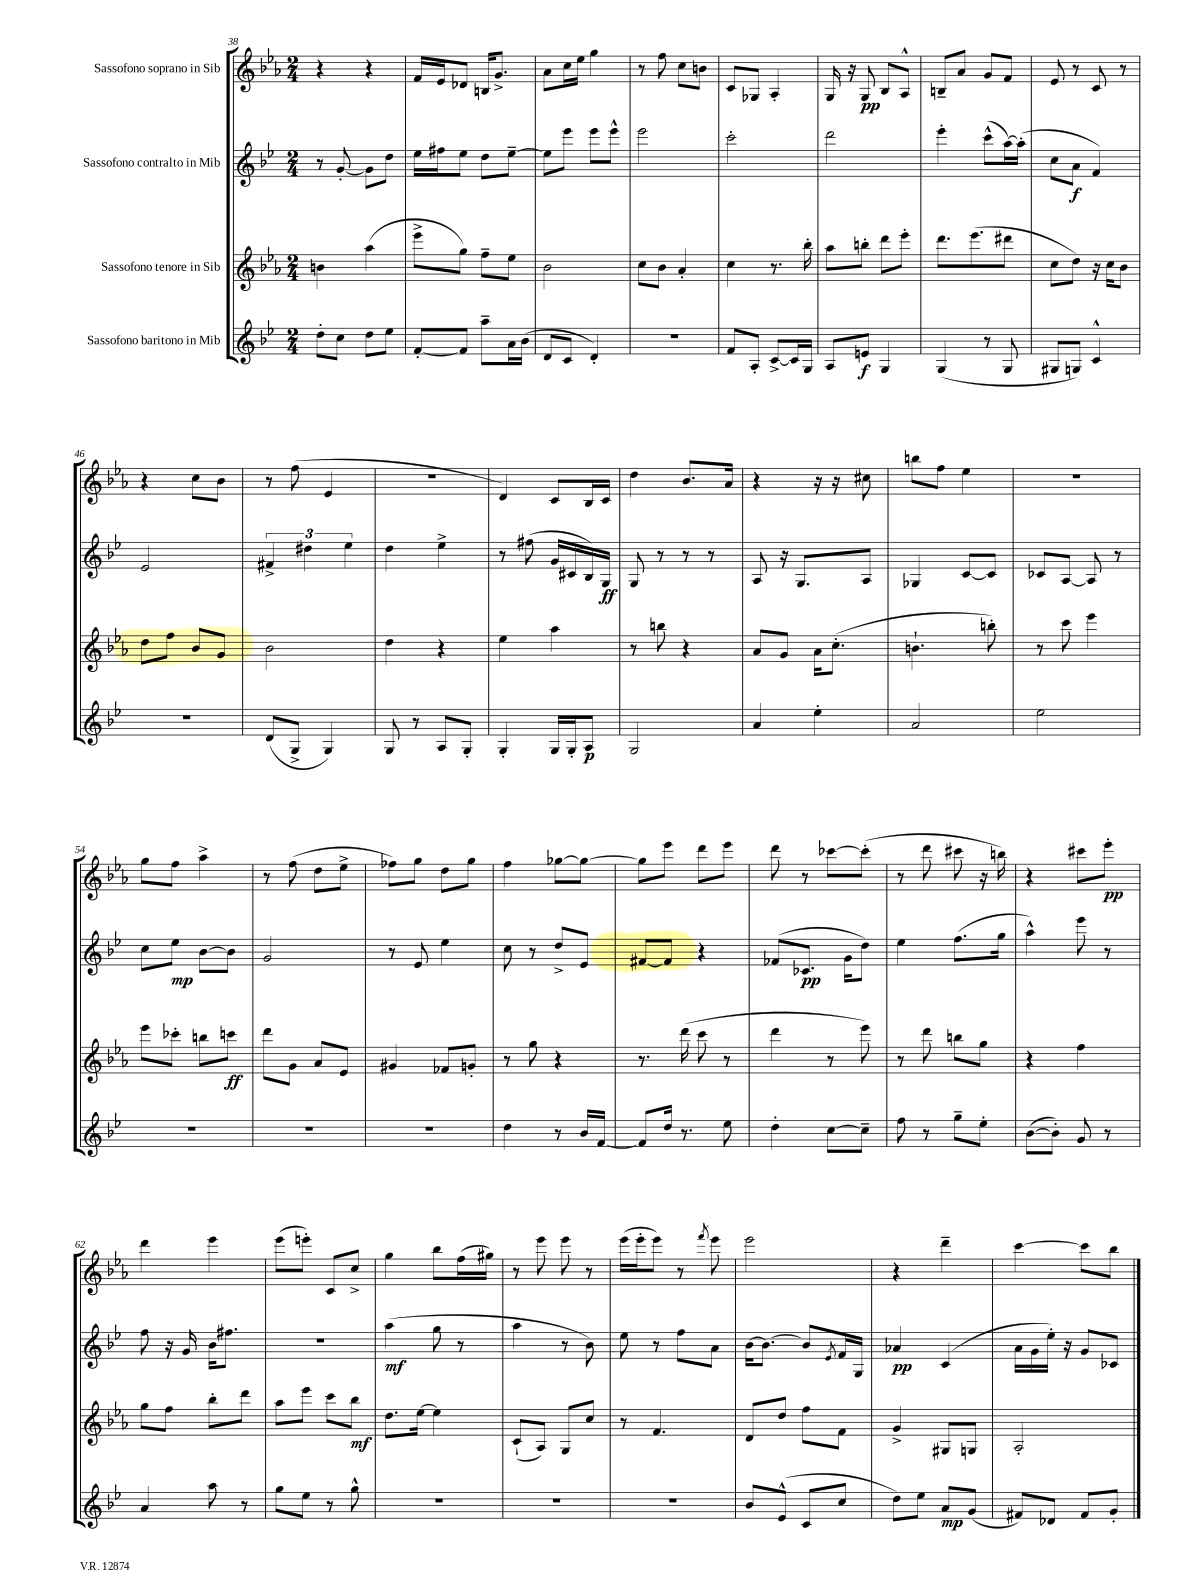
<<
\new StaffGroup <<
\new Staff = "s0" \with { instrumentName = "Sassofono soprano in Sib" } {
    \clef treble \key ees \major \numericTimeSignature \time 2/4
    r4 r4 |
    f'16 ees'16 des'8 b16 g'8.-> |
    aes'8 c''16 ees''16 g''4 |
    r8 f''8 c''8 b'8 |
    c'8 ges8 aes4-. |
    g16 r16 g8\pp bes8 aes8-^ |
    b8-- aes'8 g'8 f'8 |
    ees'8 r8 c'8 r8 |
    r4 c''8 bes'8 |
    r8 f''8( ees'4 |
    r2 |
    d'4) c'8 bes16 c'16 |
    d''4 bes'8. aes'16 |
    r4 r16 r16 cis''8 |
    b''8 f''8 ees''4 |
    R2 |
    g''8 f''8 aes''4-> |
    r8 f''8( d''8 ees''8-> |
    fes''8) g''8 d''8 g''8 |
    f''4 ges''8~ ges''8~ |
    ges''8 ees'''8 d'''8 ees'''8 |
    d'''8 r8 ces'''8~ ces'''8-.( |
    r8 d'''8 cis'''8 r16 b''16) |
    r4 cis'''8 ees'''8-.\pp |
    d'''4 ees'''4 |
    ees'''8( e'''8-.) c'8 c''8-> |
    g''4 bes''8 f''16( gis''16) |
    r8 ees'''8 ees'''8 r8 |
    ees'''16( ees'''16-. ees'''8) r8 \acciaccatura { f'''8 } ees'''8 |
    ees'''2 |
    r4 d'''4-- |
    c'''4~ c'''8 bes''8 \bar "|." |
}
\new Staff = "s1" \with { instrumentName = "Sassofono contralto in Mib" } {
    \clef treble \key bes \major \numericTimeSignature \time 2/4
    r8 g'8~-. g'8 d''8 |
    ees''16 fis''16 ees''8 d''8 ees''8~-- |
    ees''8 ees'''8 ees'''8 ees'''8-^ |
    ees'''2 |
    c'''2-. |
    d'''2 |
    ees'''4-. c'''8-^( a''16~) a''16-.( |
    c''8 a'8\f f'4) |
    ees'2 |
    \tuplet 3/2 { fis'4-> dis''4 ees''4 } |
    d''4 ees''4-> |
    r8 fis''8( g'16 cis'16 bes16) g16\ff |
    g8 r8 r8 r8 |
    a8 r16 g8. a8 |
    ges4 c'8~ c'8 |
    ces'8 a8~ a8 r8 |
    c''8 ees''8\mp bes'8~ bes'8 |
    g'2 |
    r8 ees'8 ees''4 |
    c''8 r8 d''8-> ees'8 |
    fis'8~ fis'8 r4 |
    fes'8( ces'8.\pp g'16 d''8) |
    ees''4 f''8.( g''16 |
    a''4-^) ees'''8 r8 |
    f''8 r16 g'16 bes'16 fis''8. |
    R2 |
    a''4\mf( g''8 r8 |
    a''4 r8 bes'8) |
    ees''8 r8 f''8 a'8 |
    bes'16~ bes'8.~ bes'8 \acciaccatura { ees'8 } f'16 g16 |
    aes'4\pp c'4( |
    a'16 g'16 ees''16-.) r16 g'8 ces'8 \bar "|." |
}
\new Staff = "s2" \with { instrumentName = "Sassofono tenore in Sib" } {
    \clef treble \key ees \major \numericTimeSignature \time 2/4
    b'4 aes''4( |
    ees'''8-> g''8) f''8-- ees''8 |
    bes'2 |
    c''8 bes'8 aes'4-. |
    c''4 r8. bes''16-. |
    aes''8 b''8-. d'''8 ees'''8-. |
    d'''8. ees'''8.( dis'''8 |
    c''8 d''8) r16 c''16 bes'8 |
    d''8 f''8 bes'8 g'8 |
    bes'2 |
    d''4 r4 |
    ees''4 aes''4 |
    r8 b''8 r4 |
    aes'8 g'8 aes'16 c''8.-.( |
    b'4.-! b''8-.) |
    r8 c'''8 ees'''4 |
    ees'''8 ces'''8-. b''8 c'''8\ff |
    d'''8 g'8 aes'8 ees'8 |
    gis'4 fes'8 g'8-. |
    r8 g''8 r4 |
    r8. d'''16( c'''8 r8 |
    d'''4 r8 ees'''8) |
    r8 d'''8 b''8 g''8 |
    r4 f''4 |
    g''8 f''8 bes''8-. d'''8 |
    aes''8 ees'''8 c'''8 bes''8\mf |
    d''8. ees''16~ ees''4 |
    c'8-!( aes8) g8 c''8 |
    r8 f'4. |
    d'8 d''8 f''8 f'8 |
    g'4-> gis8 g8 |
    aes2-. \bar "|." |
}
\new Staff = "s3" \with { instrumentName = "Sassofono baritono in Mib" } {
    \clef treble \key bes \major \numericTimeSignature \time 2/4
    d''8-. c''8 d''8 ees''8 |
    f'8~-. f'8 a''8-- a'16 bes'16( |
    d'8 c'8 d'4-.) |
    r2 |
    f'8 a8-. c'8~-> c'16 g16 |
    a8 e'8\f g4 |
    g4( r8 g8 |
    gis8 g8) c'4-^ |
    R2 |
    d'8( g8-> g4) |
    g8 r8 a8 g8-. |
    g4-. g16 g16-. a8\p |
    g2 |
    a'4 ees''4-. |
    a'2 |
    ees''2 |
    R2 |
    R2 |
    R2 |
    d''4 r8 bes'16 f'16~ |
    f'8 d''16 r8. ees''8 |
    d''4-. c''8~ c''8-- |
    f''8 r8 g''8-- ees''8-. |
    bes'8~( bes'8-.) g'8 r8 |
    a'4 a''8 r8 |
    g''8 ees''8 r8 g''8-^ |
    R2 |
    R2 |
    R2 |
    bes'8 ees'8-^( c'8 c''8 |
    d''8) ees''8 a'8\mp g'8( |
    fis'8) des'8 fis'8 g'8-. \bar "|." |
}
>>
>>
\layout { \context { \Score currentBarNumber = #38 } }
